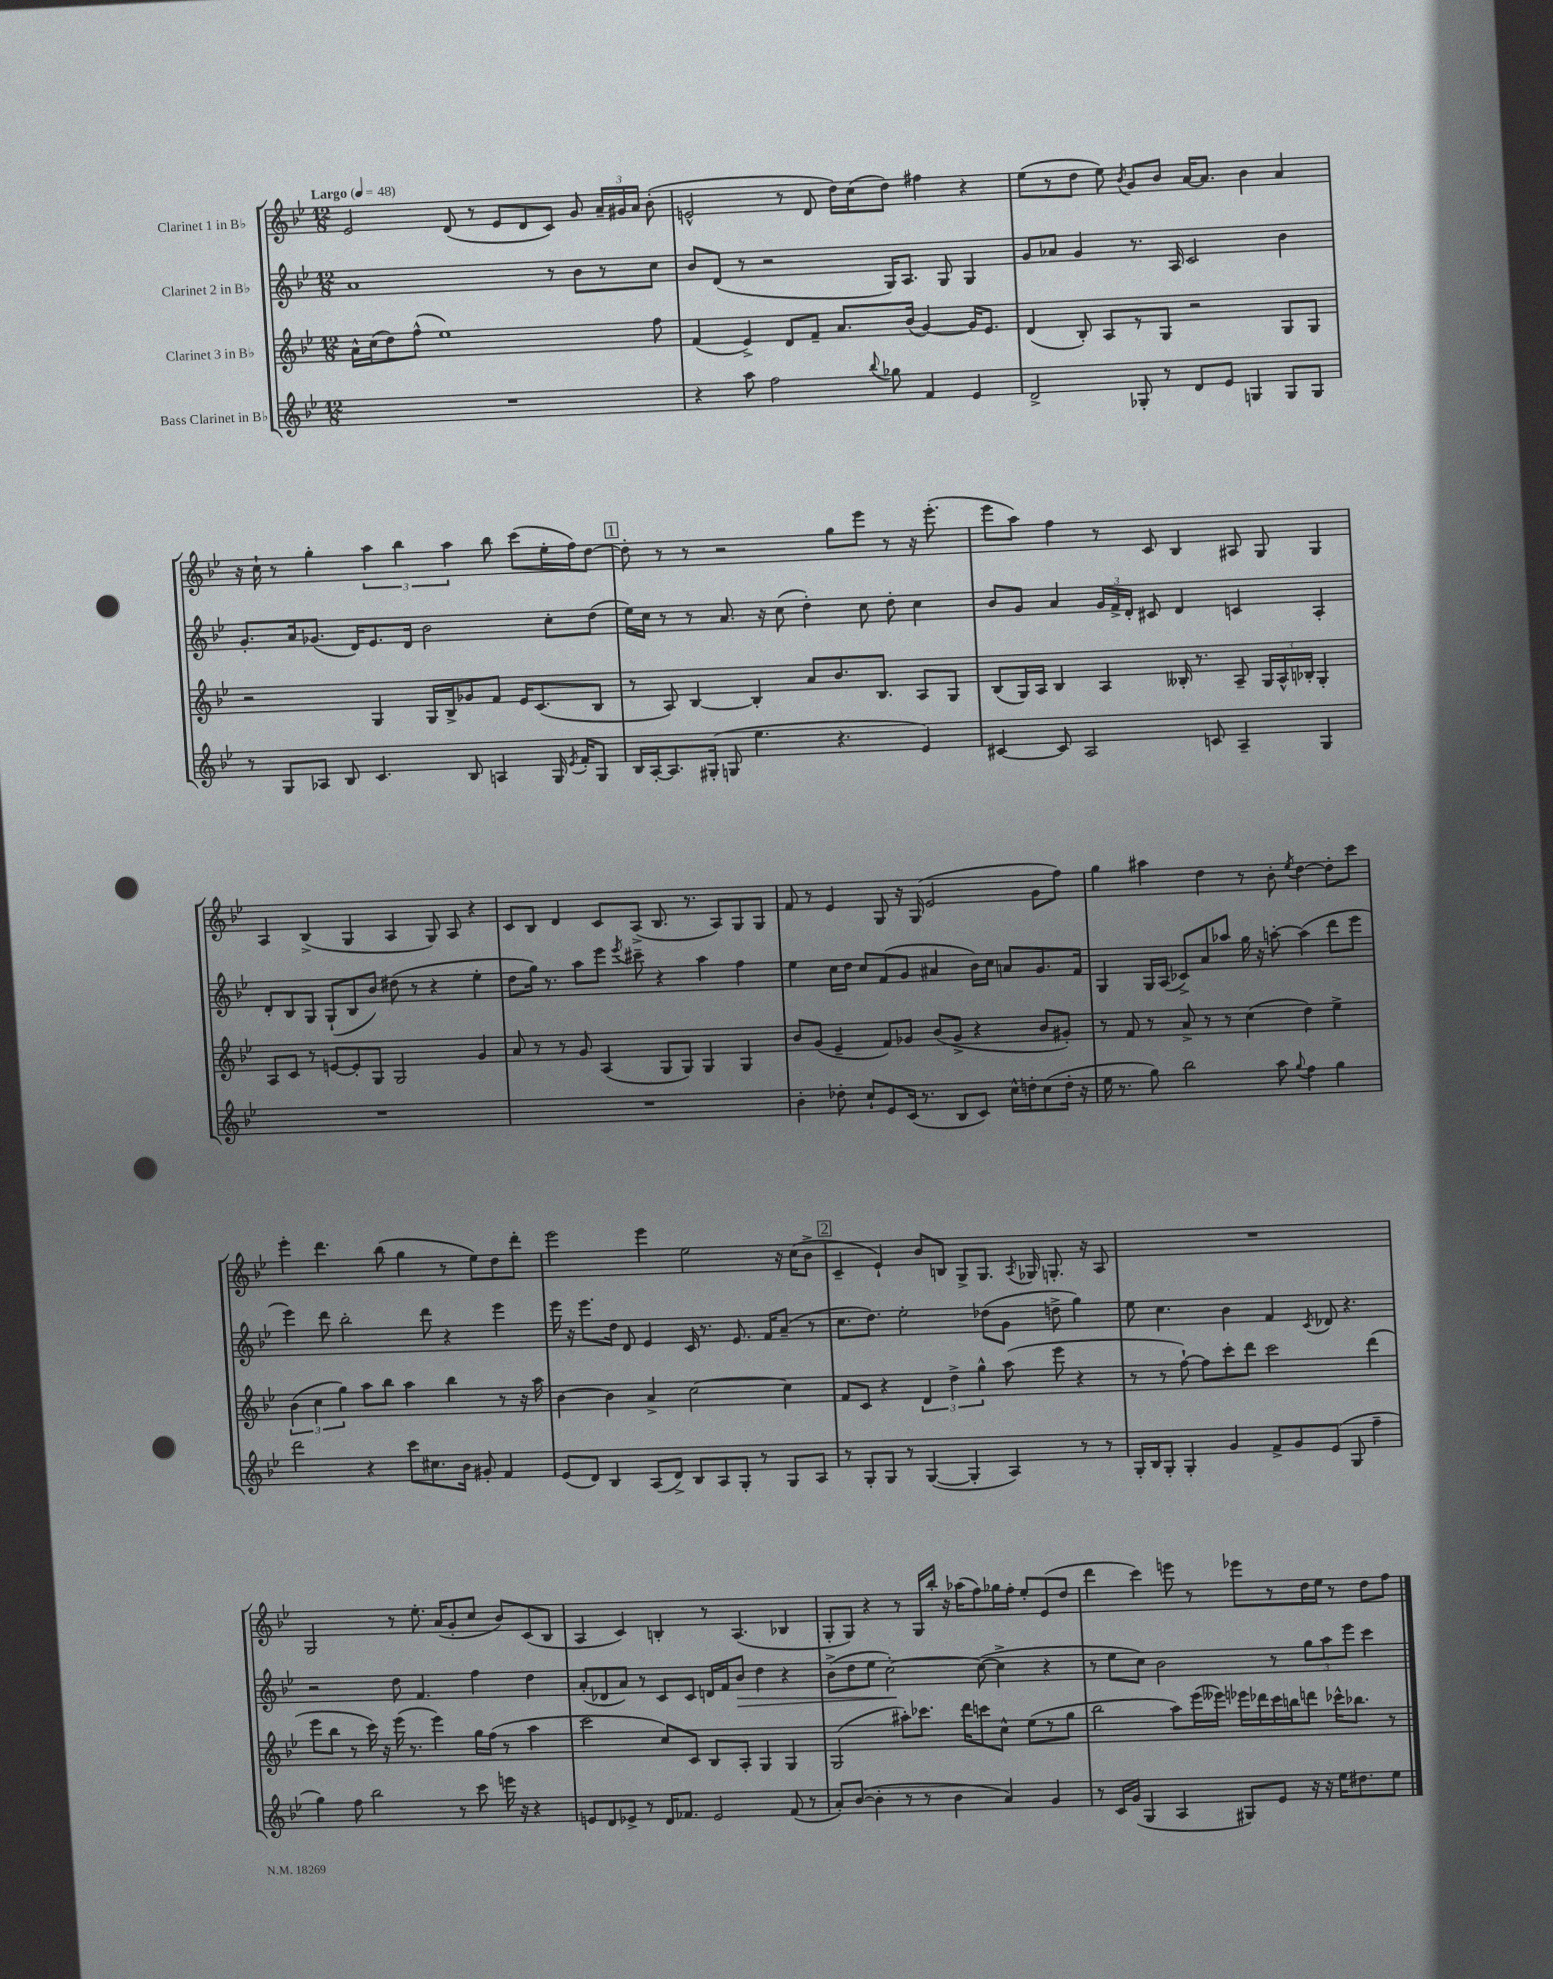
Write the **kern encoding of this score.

**kern	**kern	**kern	**dynam	**kern
*part4	*part3	*part2	*part2	*part1
*staff4	*staff3	*staff2	*staff2	*staff1
*I"Bass Clarinet in B♭	*I"Clarinet 3 in B♭	*I"Clarinet 2 in B♭	*	*I"Clarinet 1 in B♭
*clefG2	*clefG2	*clefG2	*	*clefG2
*k[b-e-]	*k[b-e-]	*k[b-e-]	*	*k[b-e-]
*M12/8	*M12/8	*M12/8	*	*M12/8
*MM48	*MM48	*MM48	*	*MM48
=1	=1	=1	=1	=1
!	!	!	!	!LO:TX:a:B:t=Largo
1.r	16a^^\LL	1a	.	2e-/
.	(16cc\J	.	.	.
.	8dd\)	.	.	.
.	(8ff^^\J	.	.	.
.	1ee-)	.	.	.
.	.	.	.	(8d/
.	.	.	.	8r
.	.	.	.	8e-/L
.	.	.	.	8d/
.	.	8r	.	8c/J)
.	.	8b-\L	.	8g/
.	.	8r	.	24a~/LL
.	.	.	.	24g#X/
.	.	.	.	24a/JJ
.	8ff\	8cc\J	.	(8b-'\
=2	=2	=2	=2	=2
4r	(4f/	8b-/L	.	2en^^/
.	.	(8d/J	.	.
8aa\	4e-^/)	8r	.	.
2ff\	.	2r	.	.
.	8d/L	.	.	8r
.	8f~/J	.	.	8d/
.	8.a/L	.	.	16dd\LL)
.	.	.	.	(16cc\J
8qqbb-/	.	.	.	.
8gg-X\	.	16G/KL)	.	8dd\J)
.	(16b-/Jk	8.A/J	.	.
4f/	[4g/)	.	.	4ff#X\
.	.	8G/	.	.
4e-/	16g/KL]	4G/	.	4r
.	8.e-/J	.	.	.
=3	=3	=3	=3	=3
2d^/	(4d/	8g/L	.	(8ee-\L
.	.	8a-X/J	.	8r
.	8B-'/)	4g/	.	8dd\J
.	8A/L	.	.	8ee-\)
.	.	.	.	8qb-/
8G-X'/	8r	8.r	.	8g/L
8r	8G/J	.	.	8b-/J
.	.	16A/	.	.
8d/L	2r	2c/	.	[16a/KL
.	.	.	.	8.a/J]
8e-/J	.	.	.	.
4Gn/	.	.	.	4b-\
8G/L	8G/L	4b-\	.	4a/
8G/J	8G/J	.	.	.
!!LO:LB:g=z
=4	=4	=4	=4	=4
8r	2r	8.g'/L	.	16r
.	.	.	.	16cc`\
8G/L	.	.	.	8r
.	.	16a/k	.	.
8A-X/J	.	(8.g-X/J	.	4gg'\
8B-/	.	.	.	.
.	.	16d/KL)	.	.
4.c/	4G/	8.e-/	.	6aa\
.	.	.	.	6bb-\
.	.	16d/Jk	.	.
.	16G/LL	2b-\	.	.
.	16B-^/J	.	.	.
.	.	.	.	6aa\
8B-/	8g-X/	.	.	.
4An/	8f/J	.	.	8bb-\
.	16e-/KL	.	.	(8ccc\L
.	(8.c/	.	.	.
16G/	.	8cc'\L	.	16ee-'\L
8qe-/	.	.	.	.
16f'/KL	.	.	.	16ff\J)
8G/J	8B-/J	(8dd\J	.	[8dd\J
!!LO:REH:place=s1:t=1
=5	=5	=5	=5	=5
16B-/LL	8r	16ee-\LL)	.	8dd'\]
[16A'/J	.	16cc\JJ	.	.
8.A/]	8A/)	8r	.	8r
.	[4B-/	8r	.	8r
(16G#X'/Jk	.	.	.	.
8Gn/	.	8.a/	.	2r
4.ee-\	4B-'/]	.	.	.
.	.	16r	.	.
.	.	(8cc\	.	.
.	8a/L	4dd'\)	.	.
4.r	8.b-/	.	.	8gg\L
.	.	8cc\	.	8eee-\J
.	8.B-/J	.	.	.
.	.	8dd'\	.	8r
4e-/)	8A/L	4cc\	.	16r
.	.	.	.	(8.eee-'\
.	8G/J	.	.	.
=6	=6	=6	=6	=6
[4c#X/	(8B-/L	8b-/L	.	8eee-\L
.	16G/L)	8g/J	.	8aa\J)
.	16A/JJ	.	.	.
8c#/]	4B-/	4a/	.	4ff\
2A/	.	.	.	.
.	4A/	24g/LL	.	8r
.	.	24f^/	.	.
.	.	24d'/JJ	.	.
.	.	8c#X/	.	8c/
.	16B--X'/	4d/	.	4B-/
.	8.r	.	.	.
8cn/	.	.	.	.
4A~/	8A~/	4cn/	.	8A#X/
.	24G/LL	.	.	8G/
.	24A^^/	.	.	.
.	24B-X'/JJ	.	.	.
4G/	4G'/	4A'/	.	4G/
!!LO:LB:g=z
=7	=7	=7	=7	=7
1.r	8A/L	8d'/L	.	4A/
.	8c/J	8B-/	.	.
.	8r	8G/J	.	(4B-^/
.	[8en/L	(8G`/L	.	.
.	8e'/]	8B-/	.	4G/
.	8G/J	8b-/J)	.	.
.	2G/	(8dd#X\	.	4A/
.	.	8r	.	.
.	.	4r	.	8G/)
.	.	.	.	8A/
.	4g/	4ee-'\	.	4r
=8	=8	=8	=8	=8
1.r	8a/	8dd\L	.	8c/L
.	8r	16gg\Jk)	.	8B-/J
.	.	8.r	.	.
.	8r	.	.	4d/
.	8g/	8aa\L	.	.
.	(4A/	8eee-\J	.	8c/L
.	.	8qeee-/	.	.
.	.	8ccc#X~\	.	(8A^/J
.	8G/L	4r	.	8.B-/
.	8G/J)	.	.	.
.	.	.	.	8.r
.	4G/	4aa\	.	.
.	.	.	.	8A/L)
.	4G/	4ff\	.	8G/
.	.	.	.	8G/J
=9	=9	=9	=9	=9
4b-'\	8b-/L	4ee-\	.	8f/
.	(8g/J	.	.	8r
8dd-X'\	4e-~/	16cc\LL	.	4e-/
.	.	16dd\JJ	.	.
8cc`/L	.	8cc/L	.	.
8e-/	8f/L)	(8f/	.	8G/
(16c/Jk	8g-X/J	8g/J	.	16r
8.r	.	.	.	(16G/
.	(8b-/L	4a#X/	.	2e-/
8B-/L	8g-^/J	.	.	.
8c/J)	4r	16b-\LL)	.	.
.	.	16cc\JJ	.	.
16cc^^\LL	.	8an/L	.	.
16ddn'\J	.	.	.	.
(8cc\	8b-/L	8.g/	.	8g\L
16dd'\Jk	8g#X'/J)	.	.	8ff\J)
16r	.	16f/Jk	.	.
=10	=10	=10	=10	=10
16ee-\	8r	4G/	.	4gg\
8.r	.	.	.	.
.	8f/	.	.	.
8gg\)	8r	16G/LL	.	4aa#X\
.	.	(16A/JJ	.	.
2bb-\	8a^/	8c-X^/L)	.	.
.	8r	8a/	.	4dd\
.	8r	8aa-X/J	.	.
.	(4cc\	16gg\	.	8r
.	.	16r	.	.
8aa\	.	[8aan'\	.	8b-'\
8qqgg/	.	.	.	8qee-/
4ff\	4dd\)	(4aa\]	.	[4dd\
4gg\	4ee-^\	8ddd\L	.	8dd'\L]
.	.	8eee-\J	.	8ccc\J
!!LO:LB:g=z
=11	=11	=11	=11	=11
2ddd\	(6b-\	4eee-\)	.	4eee-'\
.	6cc\	.	.	.
.	.	8ddd\	.	4.ddd\
.	6gg\)	.	.	.
.	.	2bb-'\	.	.
4r	8aa\L	.	.	.
.	8bb-\J	.	.	(8bb-\
8ccc\L	4aa\	.	.	4gg\
8.cc#X\	.	8ddd\	.	.
.	4bb-\	4r	.	8r
16b-\Jk	.	.	.	.
8g#X'/	.	.	.	8ee-\L)
4f/	8r	4eee-\	.	8dd\
.	16r	.	.	8ddd'\J
.	16aa\	.	.	.
=12	=12	=12	=12	=12
(8e-/L	[4b-\	16eee-\	.	2eee-\
.	.	16r	.	.
8d/J)	.	8.eee-\L	.	.
4B-/	4b-\]	.	.	.
.	.	16dd\Jk	.	.
.	.	8d/	.	.
(8A/L	4a^/	4e-/	.	4eee-\
8d^/J)	.	.	.	.
8B-/L	[2cc\	16c/	.	2ee-\
.	.	8.r	.	.
8A/	.	.	.	.
8G'/J	.	8.e-/	.	.
8r	.	.	.	.
.	.	16f/KL	.	.
8G/L	4cc\]	(8a~/J	.	16r
.	.	.	.	(16cc\KL
8A/J	.	8r	.	8b-^\J
!!LO:REH:place=s1:t=2
=13	=13	=13	=13	=13
8r	8f/L	8.cc\L	.	4c~/
8G'/L	8c/J	.	.	.
.	.	8.dd\J)	.	.
8G/J	4r	.	.	4e-`/)
8r	.	2ee-'\	.	.
([4G/	6d/	.	.	8b-/L
.	.	.	.	8Bn/J
.	6dd^\	.	.	.
4G'/]	.	.	.	8G^/L
.	6gg^^\	.	.	.
.	.	(8dd-X\L	.	8.G/J
4A/)	(8aa\	8g\J	.	.
.	.	.	.	8qA/
.	.	.	.	16G-X/
.	8eee-\	8ddn^\	.	8.Gn'/
8r	4r	4gg\)	.	.
.	.	.	.	16r
8r	.	.	.	8A/
=14	=14	=14	=14	=14
16G'/LL	8r	8ee-\	.	1.r
16B-/J	.	.	.	.
8G'/J	8r	4.cc\	.	.
4G'/	[8ff`\)	.	.	.
.	8ff\L]	.	.	.
4g/	8ccc'\	4b-\	.	.
.	8ddd\J	.	.	.
8f^/L	2ccc\	4f/	.	.
8g/	.	.	.	.
.	.	8qc/	.	.
(8e-/J	.	8d-X/	.	.
8G/	.	4.r	.	.
4ff~\	(4ddd\	.	.	.
!!LO:LB:g=z
=15	=15	=15	=15	=15
4gg\)	8eee-\L	2r	.	2G/
.	8bb-\J	.	.	.
8ff\	8r	.	.	.
2bb-\	16ccc\)	.	.	.
.	16r	.	.	.
.	(16eee-\	8dd\	.	8r
.	8.r	.	.	.
.	.	4.f/	.	8.ee-'\
.	4eee-\)	.	.	.
.	.	.	.	(16a/KL
8r	.	.	.	8g'/
8ccc\	16gg\LL	4ff\	.	8cc/J
.	(16ff\JJ	.	.	.
16eeen\	8r	.	.	8b-/L)
16r	.	.	.	.
4r	4aa\	4dd\	.	(8c/
.	.	.	.	8B-/J
=16	=16	=16	=16	=16
8en/L	2ccc\	(8a'/L	.	4A/
8d/	.	8d-X/	.	.
8e-X^/J	.	8a/J)	.	4c/)
8r	.	8r	.	.
16d/KL	8cc/L)	8c/L	.	4Bn'/
8.f-X/J	.	.	.	.
.	8c/J	8c/J	.	.
2e-/	8B-/L	16dn/LL	.	8r
.	.	16f/J	.	.
!	!	!	!LO:HP:b	!
.	8A'/J	8b-/J	>	(4.A/
.	4G/	4dd\	.	.
(8f-/	4G/	4r	.	4B-X/
8r	.	.	.	.
=17	=17	=17	=17	=17
8a'/L)	(2G/	(8b-^\L	.	8G'/L
([8b-/J	.	8dd\	.	8G/J)
4b-'\]	.	8ee-\J	.	4r
.	.	[2cc'\)	.	.
8r	8aa#X'\L)	.	.	8r
8r	8.ccc-X\J	.	.	16G/LL
.	.	.	.	16bb-'/JJ
4b-\	.	.	.	16r
.	16ddd\KL	.	.	(16aa-X\KL
.	8cccn\	(8cc\_	]	8ff\)
4a/)	8cc^^\J	4cc^\]	.	16gg-X\L
.	.	.	.	16ff'\JJ
.	(8ee-\L	.	.	8ee-'/L
4g/	8r	4r	.	(8e-/
.	8gg\J	.	.	8dd/J
=18	=18	=18	=18	=18
8r	2bb-\	8r	.	4ddd\
16c/LL	.	8ee-\L	.	.
(16g/JJ	.	.	.	.
4G/	.	8cc\J)	.	4ccc\)
.	.	2b-\	.	.
4A/	8aa\L)	.	.	8eeen\
.	(16eee-\L	.	.	8r
.	16eee--X\JJ)	.	.	.
8G#X/L)	16eee-X\LL	.	.	8eee-X\L
.	16ddd-X\	.	.	.
8e-/J	16ccc\	8r	.	8r
.	16bbn\J	.	.	.
16r	8dddn\J	12gg\L	.	16dd\L
16r	.	.	.	16ee-\JJ
.	.	12aa\	.	.
16ee-\KL	16ccc-X^^\KL	.	.	8r
.	.	12eee-\J	.	.
8.dd#X\	8.bb-X\J	.	.	.
.	.	4ccc\	.	8dd\L
8ee-\J	8r	.	.	8ff\J
==	==	==	==	==
*-	*-	*-	*-	*-
